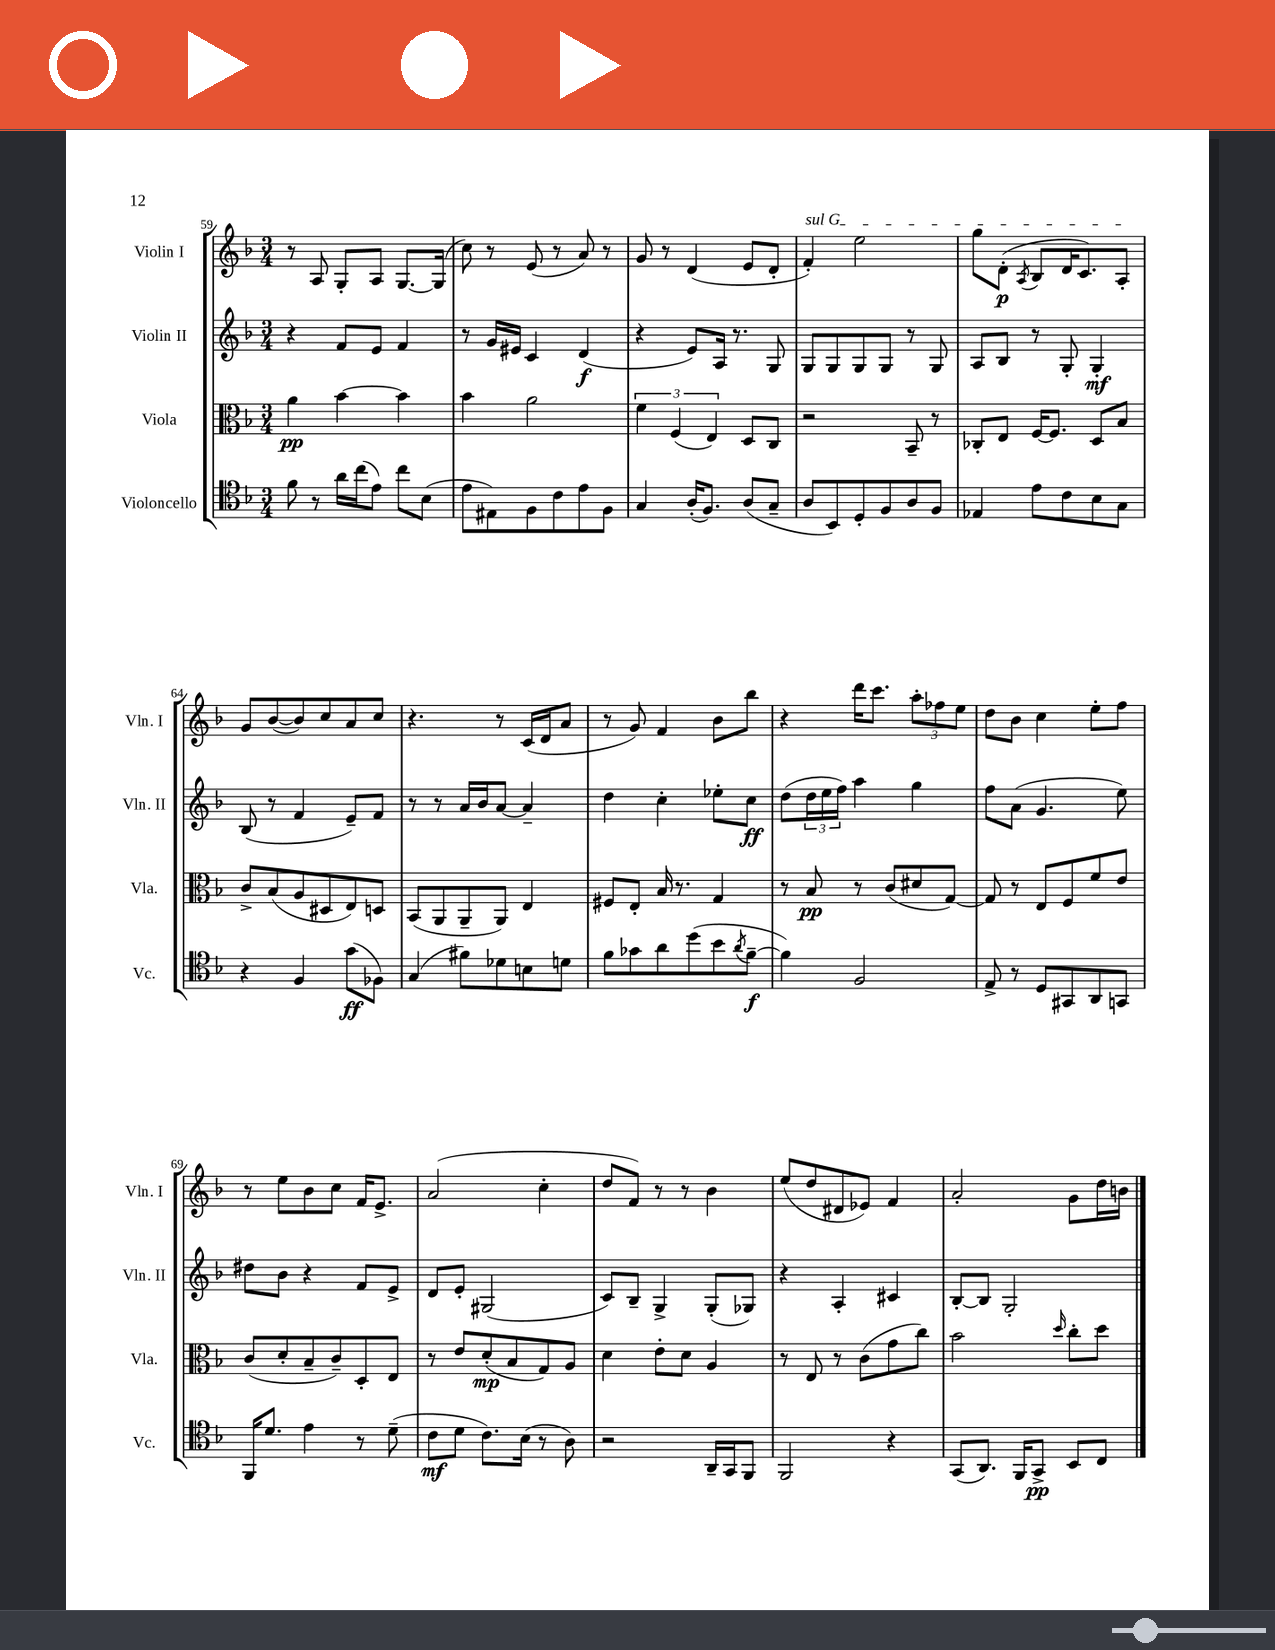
<<
\new StaffGroup <<
\new Staff = "s0" \with { instrumentName = "Violin I" shortInstrumentName = "Vln. I" } {
    \clef treble \key f \major \numericTimeSignature \time 3/4
    r8 a8 g8-. a8 g8.~ g16( |
    c''8) r8 e'8( r8 a'8) r8 |
    g'8 r8 d'4( e'8 d'8-. |
    \once \override TextSpanner.bound-details.left.text = \markup { \italic "sul G" } f'4-.\startTextSpan) e''2 |
    g''8 d'8-.\p( \acciaccatura { a8 } bes8 d'16 c'8.) a8-.\stopTextSpan |
    g'8 bes'8~( bes'8) c''8 a'8 c''8 |
    r4. r8 c'16( d'16 a'8 |
    r8 g'8) f'4 bes'8 bes''8 |
    r4 d'''16 c'''8. \tuplet 3/2 { a''8-. fes''8 e''8 } |
    d''8 bes'8 c''4 e''8-. f''8 |
    r8 e''8 bes'8 c''8 f'16 e'8.-> |
    a'2( c''4-. |
    d''8 f'8) r8 r8 bes'4 |
    e''8( d''8 dis'8 ees'8) f'4 |
    a'2-. g'8 d''16 b'16 \bar "|." |
}
\new Staff = "s1" \with { instrumentName = "Violin II" shortInstrumentName = "Vln. II" } {
    \clef treble \key f \major \numericTimeSignature \time 3/4
    r4 f'8 e'8 f'4 |
    r8 g'16 eis'16 c'4 d'4\f( |
    r4 e'8) a16 r8. g8 |
    g8 g8 g8 g8 r8 g8 |
    a8 bes8 r8 g8-. g4-.\mf |
    bes8( r8 f'4 e'8--) f'8 |
    r8 r8 a'16 bes'16 a'8~ a'4-- |
    d''4 c''4-. ees''8-. c''8\ff |
    d''8( \tuplet 3/2 { d''16 e''16 f''16) } a''4 g''4 |
    f''8 a'8( g'4. e''8) |
    dis''8 bes'8 r4 f'8 e'8-> |
    d'8 e'8-. gis2( |
    c'8) bes8-- g4-> g8-.( ges8) |
    r4 a4-. cis'4 |
    bes8~-. bes8 g2-. \bar "|." |
}
\new Staff = "s2" \with { instrumentName = "Viola" shortInstrumentName = "Vla." } {
    \clef alto \key f \major \numericTimeSignature \time 3/4
    a'4\pp bes'4~ bes'4 |
    bes'4 a'2 |
    \tuplet 3/2 { f'4 f4( e4) } d8 c8 |
    r2 bes,8-- r8 |
    ces8-. e8 f16~ f8. d8 bes8 |
    c'8-> bes8( a8 dis8 e8) d8 |
    bes,8( a,8 a,8-- a,8) e4 |
    fis8 e8-. bes16 r8. g4 |
    r8 bes8\pp r8 c'8( dis'8 g8~) |
    g8 r8 e8 f8 f'8 e'8 |
    c'8( d'8-. bes8-- c'8--) d8-. e8 |
    r8 e'8 d'8-.\mp( bes8 g8) a8 |
    d'4 e'8-. d'8 a4 |
    r8 e8 r8 c'8( g'8 c''8) |
    bes'2 \grace { d''16 } c''8-. d''8 \bar "|." |
}
\new Staff = "s3" \with { instrumentName = "Violoncello" shortInstrumentName = "Vc." } {
    \clef tenor \key f \major \numericTimeSignature \time 3/4
    f'8 r8 a'16 c''16( e'8) c''8 bes8( |
    e'8 eis8) f8 c'8 e'8 f8 |
    g4 a16-.( f8.) a8( g8-- |
    a8 bes,8) d8-. f8 a8 f8 |
    ees4 e'8 c'8 bes8 g8 |
    r4 f4 g'8\ff( fes8) |
    g4( fis'8) des'8 b8 d'8 |
    f'8 ges'8 a'8 d''8( bes'8 \acciaccatura { a'8 } f'8~--\f |
    f'4) f2 |
    e8-> r8 d8 gis,8 a,8 g,8 |
    f,16 d'8. e'4 r8 d'8--( |
    c'8\mf d'8 c'8.) bes16( r8 a8) |
    r2 a,16-- g,16 f,8 |
    f,2 r4 |
    g,8( a,8.) f,16 g,8->\pp bes,8 c8 \bar "|." |
}
>>
>>
\layout { \context { \Score currentBarNumber = #59 } }
